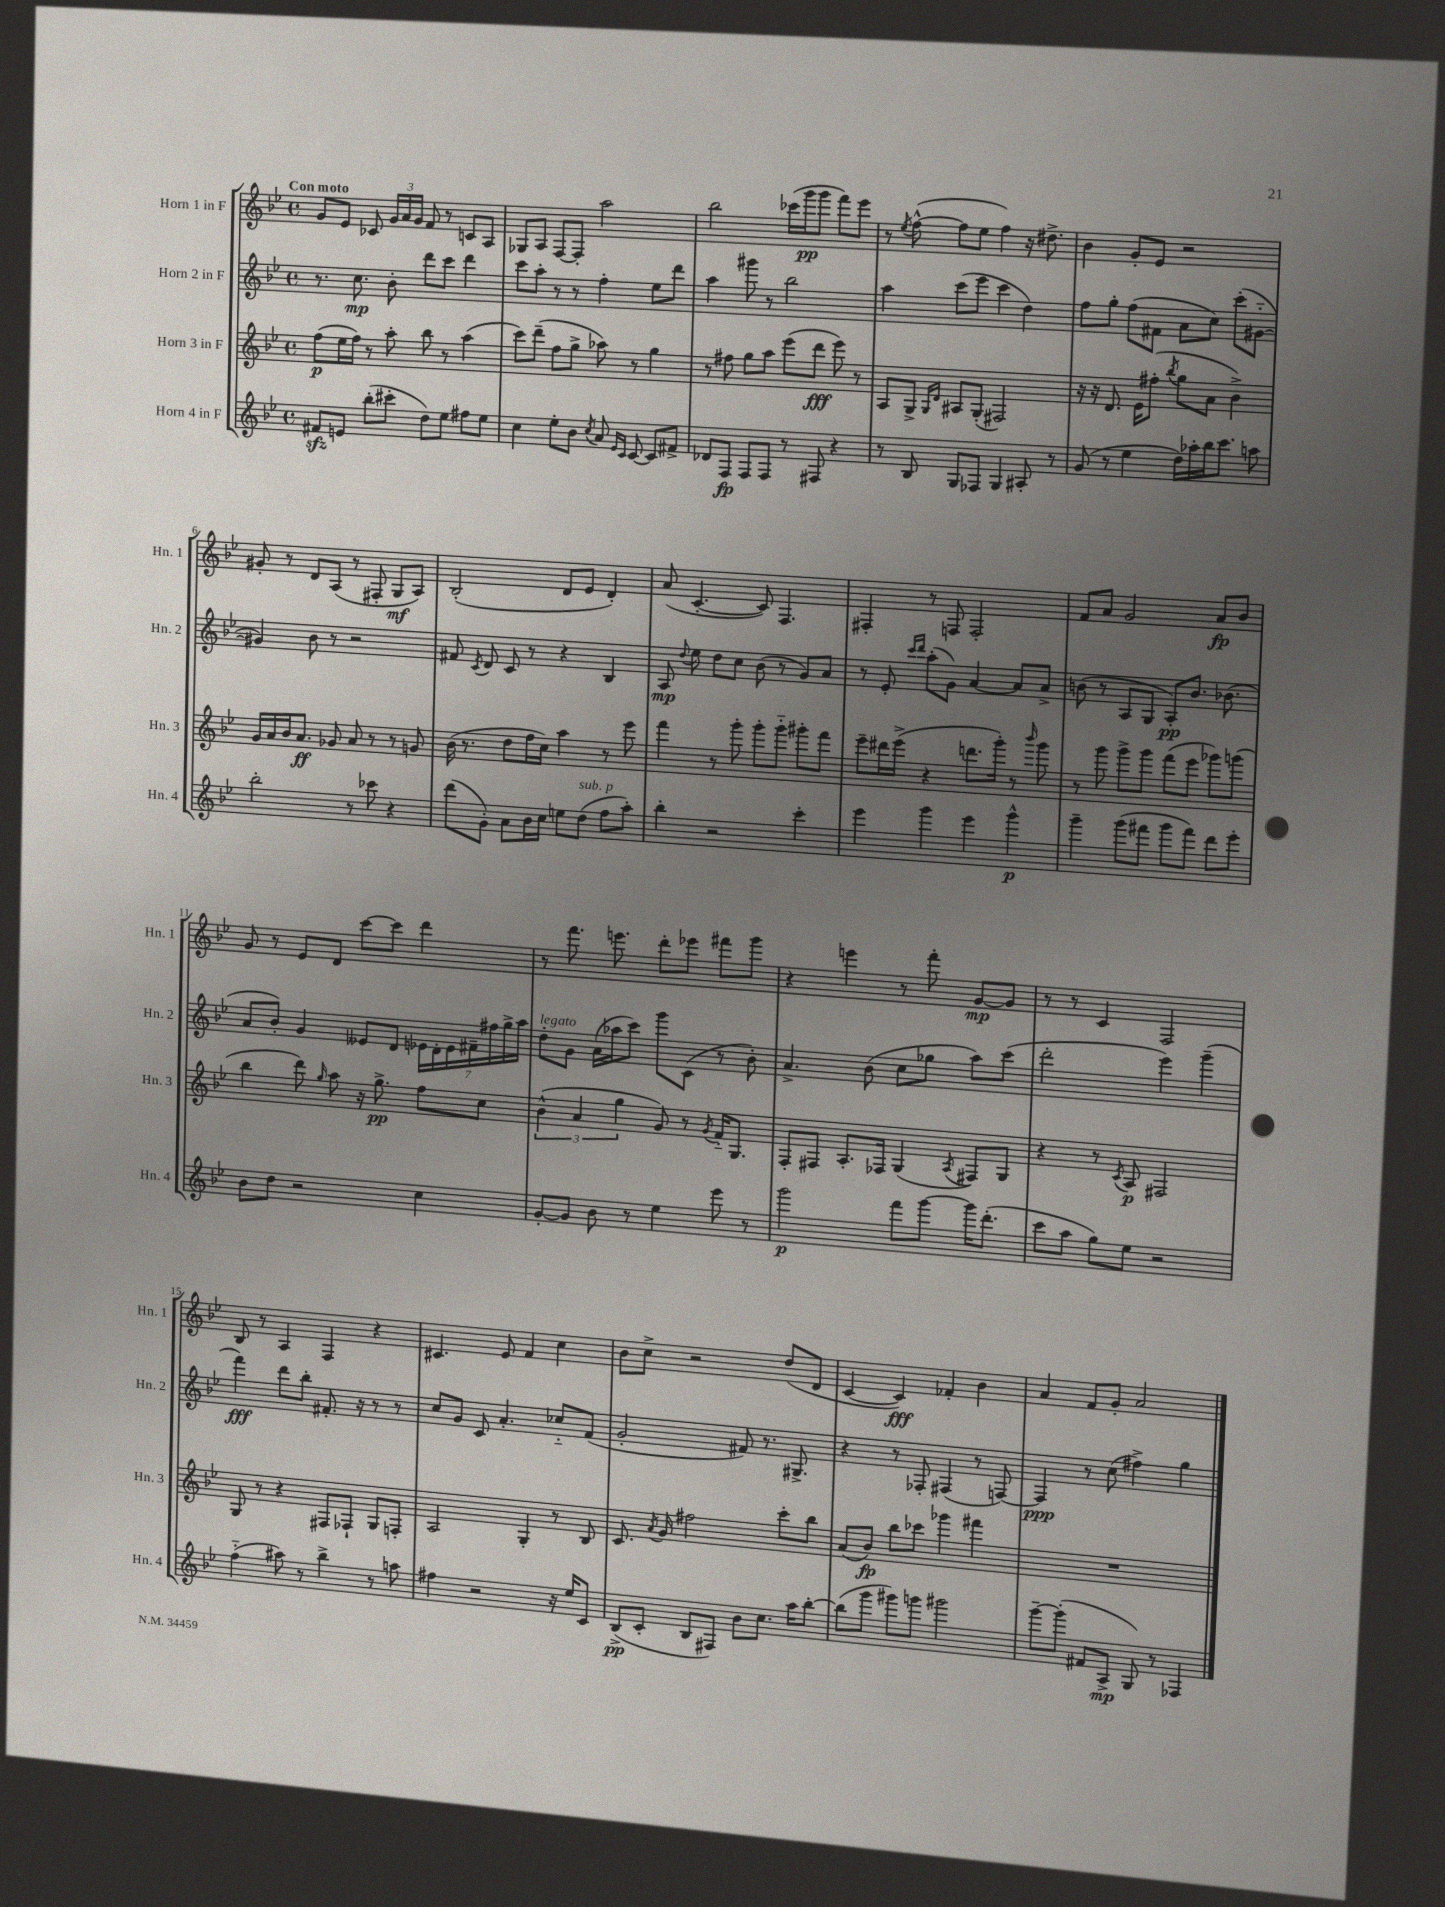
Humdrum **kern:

**kern	**dynam	**kern	**dynam	**kern	**dynam	**kern	**dynam
*part4	*part4	*part3	*part3	*part2	*part2	*part1	*part1
*staff4	*staff4	*staff3	*staff3	*staff2	*staff2	*staff1	*staff1
*I"Horn 4 in F	*	*I"Horn 3 in F	*	*I"Horn 2 in F	*	*I"Horn 1 in F	*
*I'Hn. 4	*	*I'Hn. 3	*	*I'Hn. 2	*	*I'Hn. 1	*
*clefG2	*	*clefG2	*	*clefG2	*	*clefG2	*
*k[b-e-]	*	*k[b-e-]	*	*k[b-e-]	*	*k[b-e-]	*
*M4/4	*	*M4/4	*	*M4/4	*	*M4/4	*
*met(c)	*	*met(c)	*	*met(c)	*	*met(c)	*
=1	=1	=1	=1	=1	=1	=1	=1
!	!	!	!	!	!	!LO:TX:a:B:t=Con moto	!
8f#Xzz/L	.	(8ff\L	p	8.r	.	8g/L	.
8en/J	.	16ee-\L	.	.	.	8e-/J	.
.	.	16ff\JJ)	.	8.cc\	mp	.	.
(8bb-'\L	.	8r	.	.	.	8c-X/	.
8ccc#X'\J	.	8aa'\	.	8b-'\	.	24g/LL	.
.	.	.	.	.	.	24a/	.
.	.	.	.	.	.	24g/JJ	.
8dd\L)	.	8bb-\	.	8ddd\L	.	8f/	.
8ee-\J	.	8r	.	8ccc\J	.	8r	.
8ff#X\L	.	(4aa\	.	4ddd\	.	8cn/L	.
8ee-\J	.	.	.	.	.	8A/J	.
=2	=2	=2	=2	=2	=2	=2	=2
4cc\	.	8ccc\L)	.	8ccc\L	.	8G-X/L	.
.	.	(8ddd~\J	.	8aa'\J	.	8A/J	.
8ee-'\L	.	8ff\L	.	8r	.	[8F/L	.
8b-\J	.	8gg^\J	.	8r	.	8F'/J]	.
8qcc/	.	.	.	.	.	.	.
8a/	.	8aa-X\)	.	4ff'\	.	2aa\	.
16qqe-/LL	.	.	.	.	.	.	.
16qqc/JJ	.	.	.	.	.	.	.
[8c/	.	8r	.	.	.	.	.
8c/L]	.	4gg\	.	8ee-\L	.	.	.
8f#X^/J	.	.	.	8ddd\J	.	.	.
=3	=3	=3	=3	=3	=3	=3	=3
8d-X/L	.	8r	.	4aa\	.	2bb-\	.
8F/J	fp	8ff#X\	.	.	.	.	.
8F/L	.	8gg\L	.	8ggg#X\	.	.	.
8F/J	.	8aa\J	.	8r	.	.	.
8r	.	(8eee-\L	.	2bb-\	.	(16ccc-X\LL	.
.	.	.	.	.	.	16ggg\J	pp
8F#X/	.	8ddd\J	fff	.	.	8ggg\J	.
4r	.	8eee-\)	.	.	.	8fff\L)	.
.	.	8r	.	.	.	8eee-\J	.
=4	=4	=4	=4	=4	=4	=4	=4
8r	.	8A/L	.	4aa\	.	8r	.
.	.	.	.	.	.	8qee-/	.
8B-/	.	8G^/J	.	.	.	([8ff^^\	.
.	.	16qqG/LL	.	.	.	.	.
.	.	16qqd/JJ	.	.	.	.	.
8G/L	.	8A#X/L	.	(8ccc\L	.	8ff\L]	.
8F-X/J	.	(8G'/J	.	8eee-\J	.	8ee-\J	.
4G/	.	2F#X/)	.	4ccc\	.	4ff\)	.
8A#X'/	.	.	.	4dd\)	.	16r	.
.	.	.	.	.	.	8.dd#X^\	.
8r	.	.	.	.	.	.	.
=5	=5	=5	=5	=5	=5	=5	=5
(8g/	.	16r	.	8ff\L	.	4b-\	.
.	.	16r	.	.	.	.	.
8r	.	8.d/	.	8gg'\J	.	.	.
4ee-\	.	.	.	(8ff\L	.	8g'/L	.
.	.	16e-\KL	.	.	.	.	.
.	.	(8ff#X'\J	.	8f#X\J	.	8e-/J	.
.	.	8qbb-/	.	.	.	.	.
16dd\LL)	.	8gg\L	.	8a\L	.	2r	.
16aa-X'\	.	.	.	.	.	.	.
16bb-\J	.	8a\J	.	8cc\J)	.	.	.
8.ccc\J	.	.	.	.	.	.	.
.	.	4b-^\)	.	(8ccc'\L	.	.	.
8aan\	.	.	.	[8g#X\J	.	.	.
!!LO:LB:g=z
=6	=6	=6	=6	=6	=6	=6	=6
2bb-'\	.	16g/LL	.	4g#X/])	.	8g#X'/	.
.	.	16a/	.	.	.	.	.
.	.	16b-/J	.	.	.	8r	.
.	.	8.a/J	ff	.	.	.	.
.	.	.	.	8b-\	.	8d/L	.
.	.	8g-X/	.	8r	.	(8A/J	.
8r	.	8a/	.	2r	.	8r	.
8ccc-X\	.	8r	.	.	.	8F#X'/	.
4r	.	8r	.	.	.	8G/L	mf
.	.	8gn/	.	.	.	8A/J)	.
=7	=7	=7	=7	=7	=7	=7	=7
(8ddd\L	.	(16b-\	.	8f#X/	.	(2B-'/	.
.	.	8.r	.	.	.	.	.
.	.	.	.	8qc/	.	.	.
8g'\J)	.	.	.	8d/	.	.	.
8a\L	.	8dd\L	.	8c/	.	.	.
16b-\L	.	16ff\L	.	8r	.	.	.
16cc\JJ	.	16cc\JJ)	.	.	.	.	.
8een\L	.	4aa\	.	4r	.	8d/L	.
!LO:TX:a:i:t=sub. p	!	!	!	!	!	!	!
(8dd\J	.	.	.	.	.	8e-/J	.
8ff\L	.	8r	.	4B-/	.	4d'/)	.
8aa'\J)	.	8eee-\	.	.	.	.	.
=8	=8	=8	=8	=8	=8	=8	=8
4bb-'\	.	4fff\	.	8A/	mp	(8a/	.
.	.	.	.	8qqdd/	.	.	.
.	.	.	.	8ee-\	.	[4.c'/	.
2r	.	8r	.	8dd\L	.	.	.
.	.	8ggg'\	.	8cc\J	.	.	.
.	.	8ggg'\L	.	(8b-\	.	8c/])	.
.	.	8ggg\J	.	8r	.	4.F/	.
4ccc'\	.	8ggg#X'\L	.	8g/L)	.	.	.
.	.	8fff\J	.	8a/J	.	.	.
=9	=9	=9	=9	=9	=9	=9	=9
4eee-\	.	8eee-~\L	.	8r	.	4F#X'/	.
.	.	16ddd#X\L	.	8e-'/	.	.	.
.	.	(16eee-^\JJ	.	.	.	.	.
.	.	.	.	16qqccc/LL	.	.	.
.	.	.	.	16qqddd/JJ	.	.	.
4ggg\	.	4r	.	(8aa'\L	.	8r	.
.	.	.	.	8g\J)	.	8Fn/	.
4eee-\	.	8.dddn\L	.	[4a/	.	2F'/	.
.	.	16ggg'\Jk)	.	.	.	.	.
4ggg^^\	p	8r	.	8a/L]	.	.	.
.	.	16qqbbb-/	.	.	.	.	.
.	.	8ggg\	.	8a^/J	.	.	.
=10	=10	=10	=10	=10	=10	=10	=10
4ggg~\	.	8r	.	(8bn\	.	8f/L	.
.	.	8ggg\	.	8r	.	8a/J	.
(8ggg\L	.	8ggg^\L	.	8A/L	.	2g/	.
8fff#X\J	.	8ggg\J	.	8G/J	.	.	.
8ggg\L	.	(8fff\L	.	8A'/L)	pp	.	.
8fff#\J)	.	8eee-\J	.	8.b/J	.	.	.
8ddd\L	.	8ggg-X\L)	.	.	.	8a/L	fp
.	.	.	.	(8.b-X\	.	.	.
8eee-'\J	.	(8gggn\J	.	.	.	8b-/J	.
!!LO:LB:g=z
=11	=11	=11	=11	=11	=11	=11	=11
8b-\L	.	4bb-\	.	8a/L	.	8g/	.
8dd\J	.	.	.	8b-'/J)	.	8r	.
2r	.	8ddd\)	.	4g/	.	8e-/L	.
.	.	16qqgg/	.	.	.	.	.
.	.	8aa\	.	.	.	8d/J	.
.	.	16r	.	8e--X/L	.	[8ccc\L	.
.	.	8.gg^\	pp	.	.	.	.
.	.	.	.	8d/J	.	8ccc\J]	.
4cc\	.	8ff\L	.	28e-X\LL	.	4ddd\	.
.	.	.	.	28d'\	.	.	.
.	.	.	.	28e-\	.	.	.
.	.	.	.	28f#X~\	.	.	.
.	.	8cc\J	.	.	.	.	.
.	.	.	.	28ff#X\	.	.	.
.	.	.	.	28gg^\	.	.	.
.	.	.	.	28aa\JJ	.	.	.
=12	=12	=12	=12	=12	=12	=12	=12
!	!	!	!	!LO:TX:a:i:t=legato	!	!	!
[8g'/L	.	(6b-^^\	.	8dd'\L	.	8r	.
8g/J]	.	.	.	8g\J	.	8.fff\	.
.	.	6a/	.	.	.	.	.
8b-\	.	.	.	(16a\LL	.	.	.
.	.	.	.	16aa-X\J	.	8.eeen\	.
.	.	6gg\	.	.	.	.	.
8r	.	.	.	8ccc\J)	.	.	.
4ee-\	.	8g/)	.	8ggg\L	.	8ddd'\L	.
.	.	8r	.	(8c\J	.	8eee-X\J	.
.	.	8qg/	.	.	.	.	.
8eee-\	.	16f/KL	.	8r	.	8fff#X\L	.
.	.	8.G/J	.	.	.	.	.
8r	.	.	.	8b-'\)	.	8ggg\J	.
=13	=13	=13	=13	=13	=13	=13	=13
2ggg\	p	8F'/L	.	4.a^/	.	4r	.
.	.	8F#X/J	.	.	.	.	.
.	.	8.A'/L	.	.	.	4eeen\	.
.	.	.	.	(8b-\	.	.	.
.	.	16F-X/Jk	.	.	.	.	.
8fff\L	.	(4G/	.	8cc\L	.	8r	.
[8ggg\J	.	.	.	8gg-X\J	.	8fff'\	.
.	.	8qA/	.	.	.	.	.
16ggg\KL]	.	8F#X/L)	.	8aa\L)	.	[8g/L	mp
(8.ddd'\J	.	.	.	.	.	.	.
.	.	8G/J	.	(8ccc\J	.	8g/J]	.
=14	=14	=14	=14	=14	=14	=14	=14
8ccc\L	.	4r	.	2ddd'\	.	8r	.
8aa\J	.	.	.	.	.	8r	.
8gg\L)	.	8r	.	.	.	4c/	.
.	.	8qc/	.	.	.	.	.
8ee-\J	.	8A/	p	.	.	.	.
2r	.	2F#X/	.	4eee-\)	.	2F/	.
.	.	.	.	(4ggg~\	.	.	.
!!LO:LB:g=z
=15	=15	=15	=15	=15	=15	=15	=15
(4ff\	.	8G/	.	4fff\)	fff	8B-/	.
.	.	8r	.	.	.	8r	.
8aa#X\)	.	4r	.	8ddd\L	.	4A/	.
8r	.	.	.	8bb-'\J	.	.	.
4bb-^\	.	8F#X/L	.	8.f#X'/	.	4F/	.
.	.	8F-X`/J	.	.	.	.	.
.	.	.	.	16r	.	.	.
8r	.	8G/L	.	8r	.	4r	.
8aan\	.	8Fn'/J	.	8r	.	.	.
=16	=16	=16	=16	=16	=16	=16	=16
4ff#X\	.	2A/	.	8cc/L	.	4.c#X/	.
.	.	.	.	8g/J	.	.	.
2r	.	.	.	8c/	.	.	.
.	.	.	.	4.a'/	.	8e-/	.
.	.	4G'/	.	.	.	4f/	.
16r	.	8r	.	8cc-X/L	.	4cc\	.
16ee-/KL	.	.	.	.	.	.	.
8c/J	.	8B-/	.	(8f/J	.	.	.
=17	=17	=17	=17	=17	=17	=17	=17
(8B-^/L	pp	8.c/	.	2g'/	.	8b-\L	.
8c'/J	.	.	.	.	.	8cc^\J	.
.	.	8qa/	.	.	.	.	.
.	.	16g/	.	.	.	.	.
8B-/L	.	2ff#X\	.	.	.	2r	.
8F#X/J)	.	.	.	.	.	.	.
8b-\L	.	.	.	8f#X/)	.	.	.
8.cc\J	.	.	.	8.r	.	.	.
.	.	8ccc'\L	.	.	.	(8dd/L	.
16aa\KL	.	.	.	8.G#X^/	.	.	.
[8bb-'\J	.	8bb-\J	.	.	.	8d/J	.
=18	=18	=18	=18	=18	=18	=18	=18
(8bb-\L]	.	(8a/L	.	4r	.	[4c/	.
8ggg\J	.	8b-/J)	fp	.	.	.	.
8ggg#X\L)	.	8bb-\L	.	8r	.	4c/])	fff
8gggn\J	.	8ccc-X\J	.	8F-X'/	.	.	.
2ggg#X\	.	4ggg-X\	.	(4F#X/	.	4f-X'/	.
.	.	4fff#X\	.	8r	.	4b-\	.
.	.	.	.	[8Fn/)	.	.	.
=19	=19	=19	=19	=19	=19	=19	=19
[8ggg~\L	.	1r	.	4F/]	ppp	4a/	.
(8ggg'\J]	.	.	.	.	.	.	.
8f#X/L	.	.	.	8r	.	8f/L	.
8A^/J	mp	.	.	(8cc\	.	8g'/J	.
8G/)	.	.	.	4ff#X^\)	.	2a/	.
8r	.	.	.	.	.	.	.
4F-X/	.	.	.	4gg\	.	.	.
==	==	==	==	==	==	==	==
*-	*-	*-	*-	*-	*-	*-	*-
